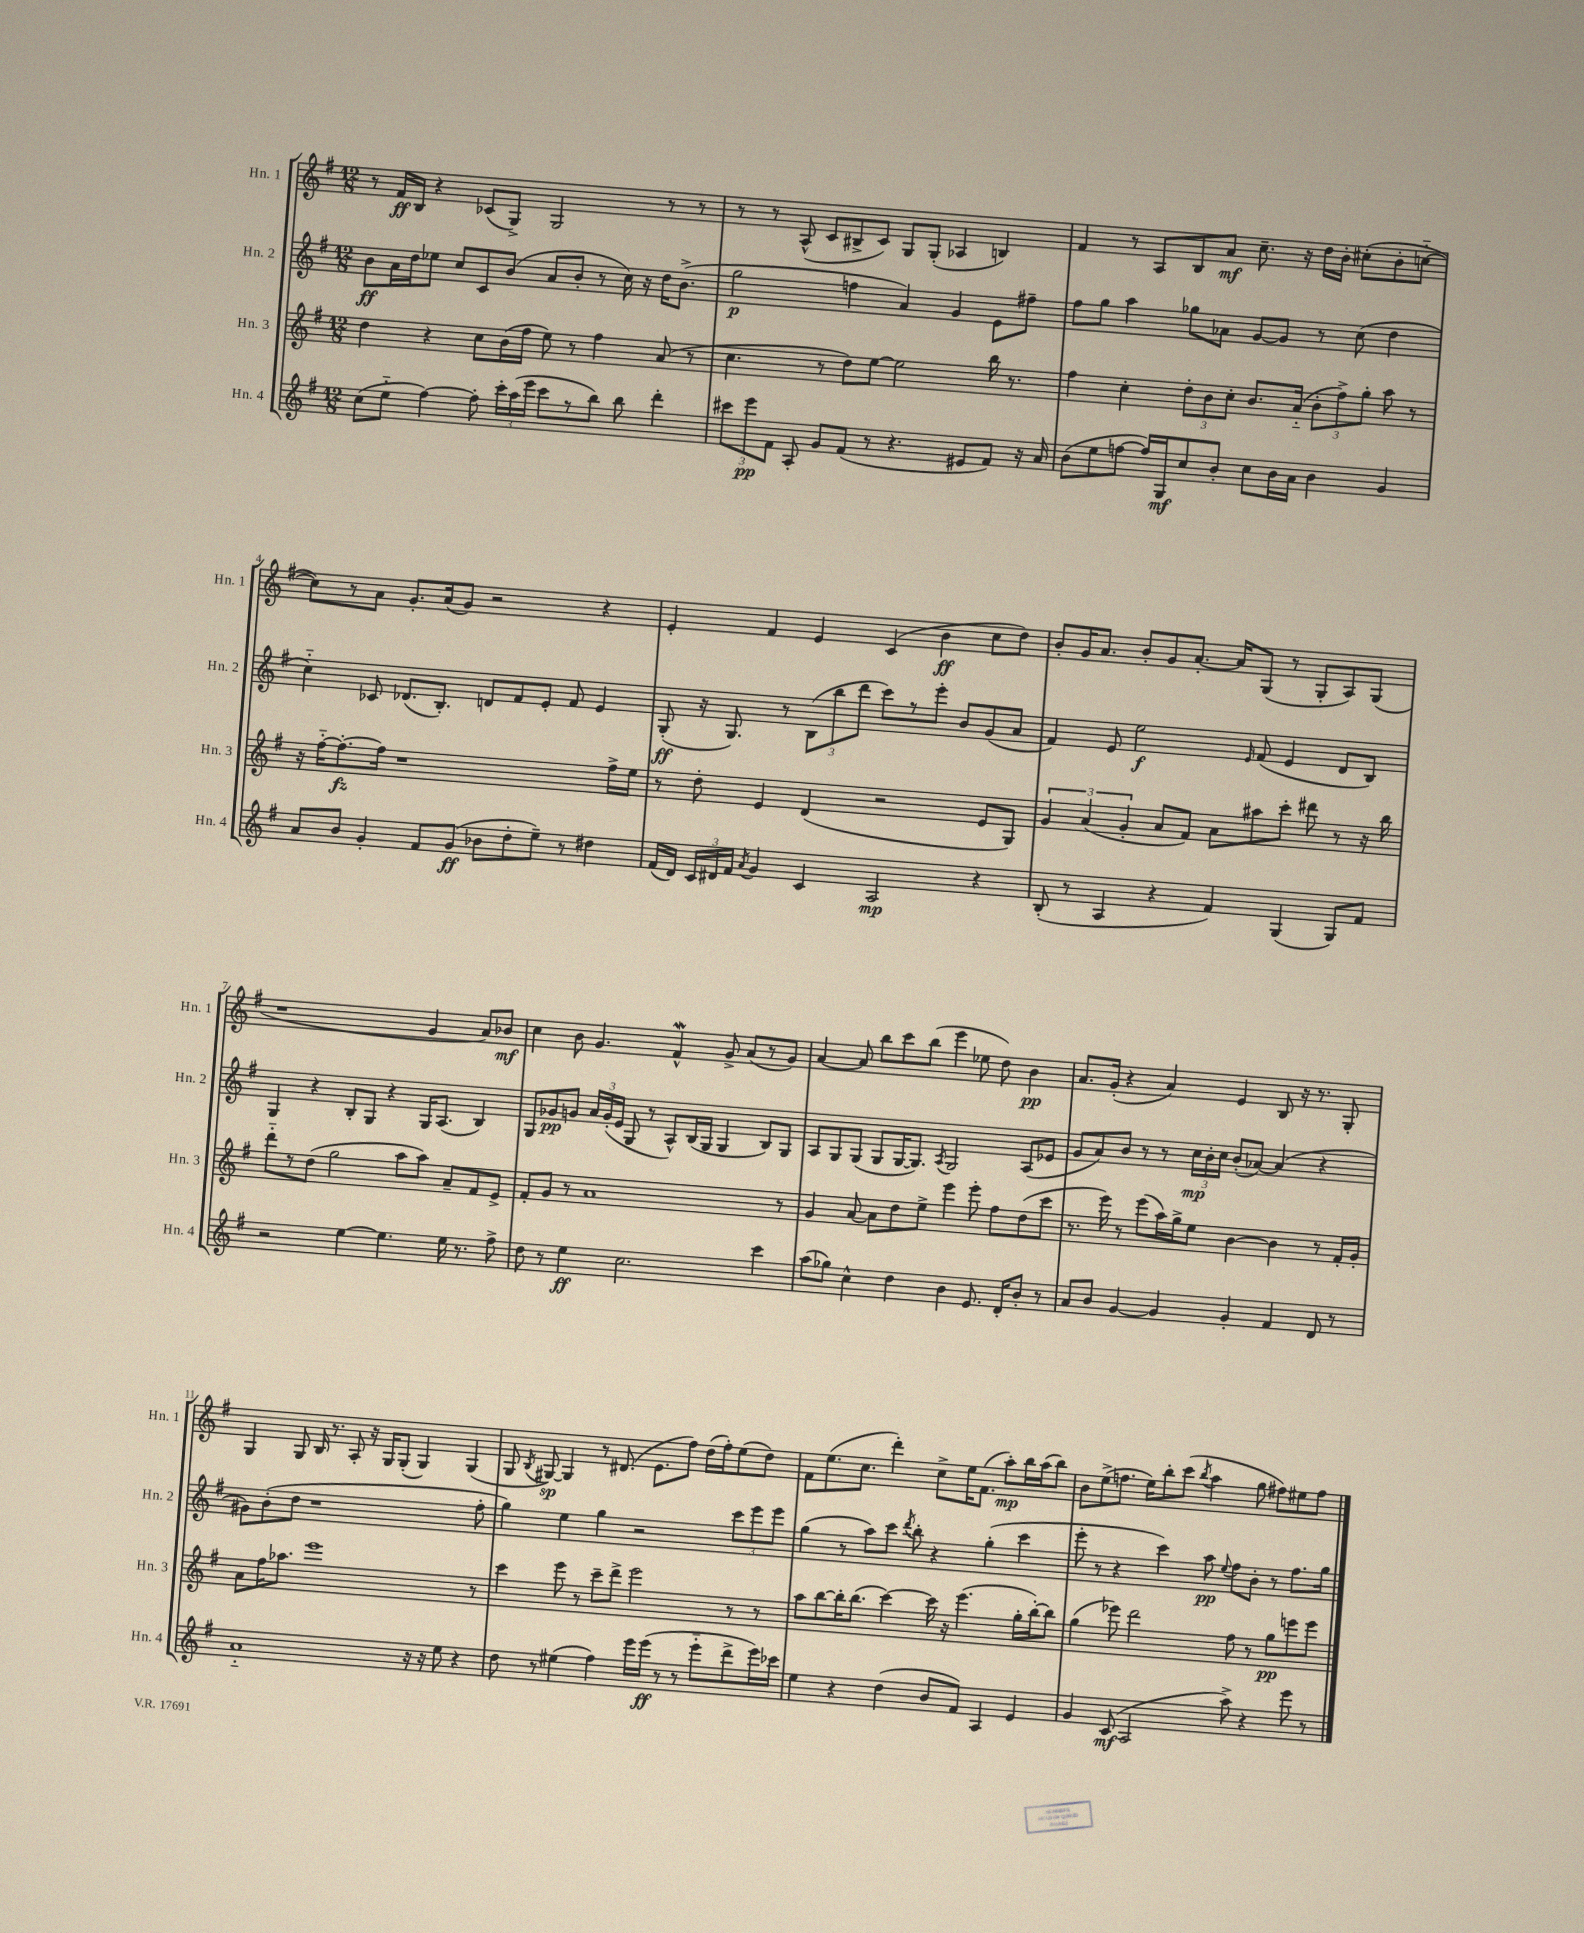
<<
\new StaffGroup <<
\new Staff = "s0" \with { instrumentName = "Hn. 1" shortInstrumentName = "Hn. 1" } {
    \clef treble \key g \major \numericTimeSignature \time 12/8
    \autoBeamOff r8 fis'16[\ff b16] r4 ces'8[( g8]->) g2 r8 r8 |
    r8 r8 a8-^( c'8[ bis8-> c'8]) g8[ g8]-.( aes4 b4) |
    fis'4 r8 a8[ b8 a'8]\mf c''8.-- r16 d''16[ b'16]-. cis''8[-.( b'8-. c''8]~-_ |
    c''8[) r8 a'8] g'8.[-. a'16( g'8]) r2 r4 |
    e'4-. fis'4 e'4 c'4( b'4\ff c''8[ d''8]) |
    b'8[-. g'16 a'8.] b'8[-. g'8 a'8.]~-. a'16[ g8]( r8 g8[-. a8) g8]( |
    r1 g'4 a'8[) bes'8]\mf |
    c''4 b'8 g'4. fis'4-^\mordent g'8-> a'8[( r8 g'8]) |
    a'4~ a'8 b''8[ c'''8 b''8]( e'''4 ees''8 d''8) b'4\pp |
    a'8.[ g'16]-.( r4 a'4) e'4 b8 r16 r8. g8-. |
    g4 g8 b16 r8. a8-. r16 g16[ g8]-.( g4) g4( |
    g8 \acciaccatura { b8 } gis8~\sp) gis4 r8 dis'8.( e'8.[ fis''8]) d''16[( fis''16-.) e''8( d''8]) |
    fis'8[ e''8.( c''8.] d'''4-.) c''8[-> e''16 fis'8.]( a''8[-.\mp) b''16 a''16( b''8]) |
    b'8[ e''8->( f''8.] e''16[) b''8-. c'''8]( \acciaccatura { b''8 } a''4 g''8 fis''8[) eis''8 fis''8] \bar "|." |
}
\new Staff = "s1" \with { instrumentName = "Hn. 2" shortInstrumentName = "Hn. 2" } {
    \clef treble \key g \major \numericTimeSignature \time 12/8
    \autoBeamOff b'8[\ff a'16 d''16 ees''8] c''8[ c'8 b'8]( a'8[ b'8]-. r8 c''16) r16 d''16[ b'8.]->( |
    g''2\p f''4 a'4) g'4 e'8[ fis''8]-- |
    fis''8[ g''8] a''4 ges''8[ aes'8] g'8[~ g'8] r8 c''8( d''4 |
    c''4-_) ces'8 des'8.[( b8.]-.) d'8[ fis'8 e'8]-. fis'8 e'4 |
    g8-.\ff( r16 g8.) r8 \tuplet 3/2 { b8[( b''8 d'''8] } c'''8[) r8 e'''8]-. b'8[ g'8( a'8] |
    fis'4) e'8 e''2\f \grace { e'16 } fis'8( e'4 d'8[ b8]) |
    g4 r4 b8[-. g8] r4 g16[ a8.]( b4) |
    g8[ ges'8\pp g'8] \tuplet 3/2 { a'16[ g'16-.( e'16] } g8 r8 a8[-^) b16( g16] g4 b8[) g8] |
    a8[ g8 g8]( g8[ g16~ g8.]) \acciaccatura { a8 } g2 a8[( ees'8] |
    g'8[ a'8) b'8] r8 r8 \tuplet 3/2 { c''16[\mp b'16-. c''16] } b'8[-.( aes'8]~) aes'4( r4 |
    gis'8[) b'8-.( d''8] r1 fis''8-. |
    g''4) e''4 g''4 r2 \tuplet 3/2 { c'''8[ e'''8 e'''8] } |
    g''4( r8 a''8[) c'''8] \acciaccatura { d'''8 } b''8-. r4 g''4-.( c'''4 |
    e'''8-. r8 r4 c'''4) a''8\pp \appoggiatura { e''8 } fis''8[ b'8]-. r8 fis''8.[ g''16] \bar "|." |
}
\new Staff = "s2" \with { instrumentName = "Hn. 3" shortInstrumentName = "Hn. 3" } {
    \clef treble \key g \major \numericTimeSignature \time 12/8
    \autoBeamOff d''4 r4 c''8[ b'16( fis''16] e''8) r8 fis''4 a'8( r8 |
    c''4. r8 d''8[) e''8]~ e''2 b''16 r8. |
    fis''4 c''4-. \tuplet 3/2 { d''8[-. b'8 c''8]-. } b'8.[ a'16]-_( \tuplet 3/2 { b'8[-. fis''8->) g''8]-. } a''8 r8 |
    r16 fis''16[~-_ fis''8.~-.\fz fis''16] r1 fis''16[-> e''16] |
    r8 d''8-. e'4 d'4( r2 e'8[ g8]) |
    \tuplet 3/2 { g'4 a'4( g'4-. } a'8[ fis'8]) a'8[ ais''8 c'''8]-. dis'''8 r8 r16 b''16 |
    d'''8[-_ r8 d''8]( g''2 a''8[ a''8]) a'8[-- fis'8 e'8]-> |
    fis'8[-. g'8] r8 a'1 r8 |
    g'4 a'8~ a'8[ d''8 e''8]-> e'''4 e'''8-. fis''8[ d''8( c'''8] |
    r8. e'''16) r8 e'''8[( a''16) g''16-> e''8] b'4~ b'4 r8 fis'16[-. g'16]-. |
    a'8[ fis''16 aes''8.] e'''1 r8 |
    c'''4 e'''8 r8 c'''8[-- d'''8]-> e'''2 r8 r8 |
    a''8[ b''8~ b''16-. b''8.]( c'''4~) c'''16 r16 e'''4.( g''16[-. b''16~-.) b''8] |
    g''4( ees'''8) d'''2 fis''8 r8 g''8[\pp e'''8 e'''8] \bar "|." |
}
\new Staff = "s3" \with { instrumentName = "Hn. 4" shortInstrumentName = "Hn. 4" } {
    \clef treble \key g \major \numericTimeSignature \time 12/8
    \autoBeamOff c''8[( e''8]-_ fis''4~) fis''8-. \tuplet 3/2 { c'''16[-. a''16( e'''16] } c'''8[ r8 b''8]) b''8 d'''4-. |
    \tuplet 3/2 { cis'''8[ e'''8\pp fis'8] } a8-. g'8[ fis'8]( r8 r4. eis'8[ fis'8]) r16 a'16 |
    b'8[( e''8 f''8]~ f''16[) g16\mf c''8 b'8]-. c''8[ b'16 a'16] b'4 g'4 |
    a'8[ b'8] g'4-. fis'8[ g'8]\ff( bes'8[ d''8-. e''8]--) r8 dis''4 |
    fis'16[( d'16]) \tuplet 3/2 { c'16[ dis'16 fis'16] } \acciaccatura { a'8 } g'4 c'4 a2\mp r4 |
    b8-.( r8 a4 r4 fis'4) g4( g8[) fis'8] |
    r2 e''4~ e''4. e''16 r8. fis''8-> |
    d''8 r8 e''4\ff c''2. c'''4 |
    a''8[( ges''8]) c''4-^ d''4 b'4 e'8. d'16[-. b'8]-. r8 |
    a'8[ b'8] g'4~ g'4 g'4-. fis'4 d'8 r8 |
    a'1-_ r16 r16 e''8 r4 |
    d''8 r8 eis''4( fis''4) e'''16[ e'''16]\ff( r8 r8 e'''8[-_ d'''8-> e'''16) ces'''16] |
    e''4 r4 d''4( b'8[ fis'8]) a4 e'4 |
    g'4 c'8\mf( a2 a''8->) r4 e'''8 r8 \bar "|." |
}
>>
>>
